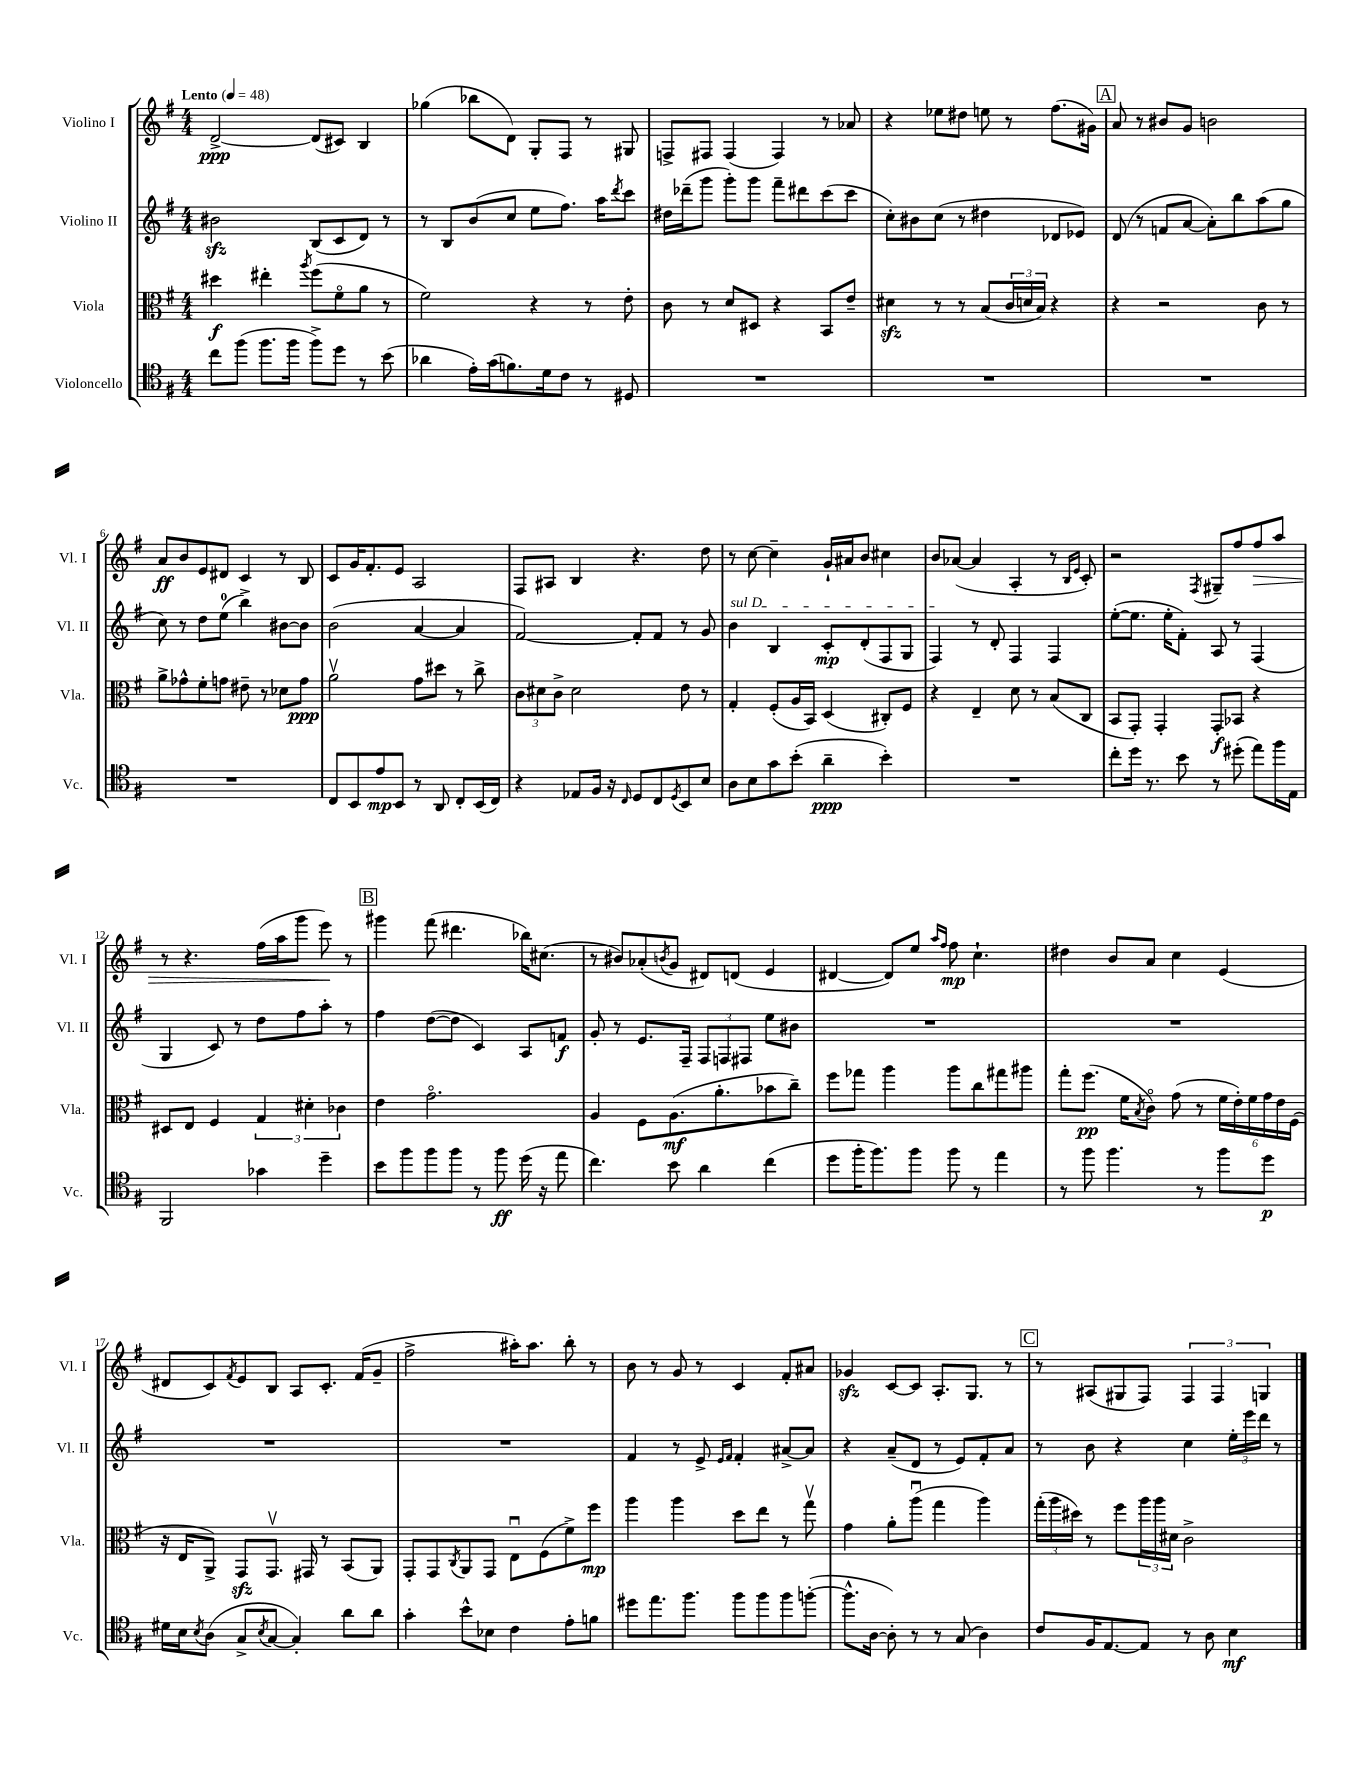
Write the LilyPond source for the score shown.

<<
\new StaffGroup <<
\new Staff = "s0" \with { instrumentName = "Violino I" shortInstrumentName = "Vl. I" } {
    \clef treble \key g \major \numericTimeSignature \time 4/4 \tempo "Lento" 4 = 48
    d'2~->\ppp d'8( cis'8) b4 |
    ges''4( bes''8 d'8) g8-. fis8 r8 gis8 |
    f8-> fis8 fis4( fis4) r8 aes'8 |
    r4 ees''8 dis''8 e''8 r8 fis''8.( gis'16) |
    \mark \markup { \box "A" } a'8 r8 bis'8 g'8 b'2 |
    a'8\ff b'8 e'8 dis'8 c'4 r8 b8 |
    c'8 g'16 fis'8.-. e'8 a2 |
    fis8 ais8 b4 r4. d''8 |
    r8 c''8~ c''4-- g'16-! ais'16 b'8 cis''4 |
    b'8 aes'8~( aes'4 a4-. r8 \grace { b16 e'16 } c'8-.) |
    r2 \acciaccatura { fis8 } gis8-- fis''8 fis''8\> a''8 |
    r8 r4. fis''16( a''16 g'''8 e'''8\!) r8 |
    \mark \markup { \box "B" } gis'''4 fis'''8( dis'''4. bes''16) cis''8.( |
    r8 bis'8) aes'8-.( \acciaccatura { b'8 } g'8 dis'8) d'8( e'4 |
    dis'4~ dis'8) e''8 \grace { a''16 fis''16 } fis''8\mp c''4.-! |
    dis''4 b'8 a'8 c''4 e'4( |
    dis'8 c'8) \acciaccatura { fis'8 } e'8 b8 a8 c'8.-. fis'16( g'8-- |
    fis''2-> ais''16-.) ais''8. b''8-. r8 |
    b'8 r8 g'8 r8 c'4 fis'8-. ais'8 |
    ges'4\sfz c'8~ c'8 a8.-. g8. r8 |
    \mark \markup { \box "C" } r8 ais8( gis8 fis8) \tuplet 3/2 { fis4 fis4 g4 } \bar "|." |
}
\new Staff = "s1" \with { instrumentName = "Violino II" shortInstrumentName = "Vl. II" } {
    \clef treble \key g \major \numericTimeSignature \time 4/4
    bis'2\sfz b8( c'8 d'8) r8 |
    r8 b8 b'8( c''8 e''8 fis''8.) a''16 \acciaccatura { d'''8 } c'''8 |
    dis''16 des'''16--( g'''8 g'''8-.) g'''8 fis'''8-- dis'''8 c'''8( c'''8 |
    c''8-.) bis'8 c''8( r8 dis''4 des'8 ees'8) |
    \mark \markup { \box "A" } d'8( r8 f'8 a'8~ a'8-.) b''8 a''8( g''8 |
    c''8) r8 d''8 e''8-0( b''4->) bis'8~ bis'8 |
    b'2( a'4~ a'4 |
    fis'2~) fis'8-. fis'8 r8 g'8 |
    \once \override TextSpanner.bound-details.left.text = \markup { \italic "sul D" } b'4\startTextSpan b4 c'8-.\mp d'8-.( fis8 g8 |
    fis4\stopTextSpan) r8 d'8-. fis4 fis4 |
    e''8~-.( e''8. e''16-. fis'8-.) a8 r8 fis4( |
    g4 c'8) r8 d''8 fis''8 a''8-. r8 |
    \mark \markup { \box "B" } fis''4 d''8~( d''8 c'4) a8 f'8\f |
    g'8-. r8 e'8. fis16-- \tuplet 3/2 { fis8 f8 fis8 } e''8 bis'8 |
    R1 |
    R1 |
    R1 |
    R1 |
    fis'4 r8 e'8-> \grace { e'16 fis'16 } fis'4-. ais'8~-> ais'8 |
    r4 a'8--( d'8 r8 e'8) fis'8-. a'8 |
    \mark \markup { \box "C" } r8 b'8 r4 c''4 \tuplet 3/2 { e''16-. e'''16 d'''16 } r8 \bar "|." |
}
\new Staff = "s2" \with { instrumentName = "Viola" shortInstrumentName = "Vla." } {
    \clef alto \key g \major \numericTimeSignature \time 4/4
    dis''4\f eis''4-. \acciaccatura { a''8 } fis''8( fis'8\flageolet a'8 r8 |
    fis'2) r4 r8 e'8-. |
    c'8 r8 d'8 dis8 r4 b,8 e'8-- |
    dis'4\sfz r8 r8 b8( \tuplet 3/2 { c'16 d'16 b16) } r4 |
    \mark \markup { \box "A" } r4 r2 c'8 r8 |
    a'8-> ges'8-^ fis'8-. g'8 eis'8-- r8 des'8 g'8\ppp |
    a'2\upbow g'8 dis''8 r8 c''8-> |
    \tuplet 3/2 { c'8 dis'8 c'8-> } dis'2 e'8 r8 |
    g4-. fis8-.( a16 b,16) d4( cis8-.) fis8 |
    r4 e4-- d'8 r8 b8( c8 |
    b,8 g,8-.) g,4-. g,8-.\f bes,8 r4 |
    dis8 e8 fis4 \tuplet 3/2 { g4 dis'4-. ces'4 } |
    \mark \markup { \box "B" } e'4 g'2.\flageolet |
    a4 fis8 a8.\mf( a'8.-. bes'8 c''8--) |
    fis''8 ges''8 a''4 a''8 c''8 gis''8 ais''8 |
    g''8-. fis''8.\pp( fis'16 \acciaccatura { b8 } c'8\flageolet) g'8( r8 \tuplet 6/4 { fis'16 e'16-.) fis'16 g'16 e'16 fis16( } |
    r16 e16 a,8->) g,8\sfz g,8.\upbow gis,16 r8 b,8( a,8) |
    g,8-. g,8 \acciaccatura { c8 } a,8 g,8 e8\downbow fis8( fis'8->) fis''8\mp |
    a''4 a''4 d''8 e''8 r8 g''8\upbow |
    g'4 a'8-. a''8\downbow( g''4 a''4) |
    \mark \markup { \box "C" } \tuplet 3/2 { g''16-.( a''16 dis''16) } r8 fis''8 \tuplet 3/2 { a''16 a''16 dis'16 } c'2-> \bar "|." |
}
\new Staff = "s3" \with { instrumentName = "Violoncello" shortInstrumentName = "Vc." } {
    \clef tenor \key g \major \numericTimeSignature \time 4/4
    c''8 fis''8( fis''8. fis''16 fis''8->) d''8 r8 b'8( |
    aes'4 e'16-.) g'16( f'8.) d'16 c'8 r8 dis8 |
    R1 |
    R1 |
    \mark \markup { \box "A" } R1 |
    R1 |
    c8 b,8 e'8\mp b,8 r8 a,8 c8-. b,16( c16) |
    r4 ees8 fis16 r16 \grace { c16 } d8 c8 \acciaccatura { d8 } b,8 b8 |
    a8 b8 g'8 b'8-.( a'4--\ppp b'4-.) |
    R1 |
    c''8-. d''16 r8. b'8 r8 dis''8-.( e''8) fis''16 e16 |
    fis,2 ges'4 d''4-- |
    \mark \markup { \box "B" } b'8 fis''8 fis''8 fis''8 r8 fis''8\ff d''16( r16 e''8 |
    c''4.) b'8 a'4 c''4( |
    d''8 fis''16-. fis''8.) fis''8 fis''8 r8 e''4 |
    r8 fis''8 fis''4. r8 fis''8 d''8\p |
    dis'16 b16 \acciaccatura { b8 } a8( g8-> \acciaccatura { b8 } g8~ g4-.) a'8 a'8 |
    g'4-. b'8-^ bes8 c'4 e'8-. f'8 |
    dis''8 e''8. fis''8. fis''8 fis''8 fis''8 f''8~-.( |
    f''8.-^ a16~ a8-.) r8 r8 g8( a4) |
    \mark \markup { \box "C" } c'8 fis16 e8.~ e8 r8 a8 b4\mf \bar "|." |
}
>>
>>
